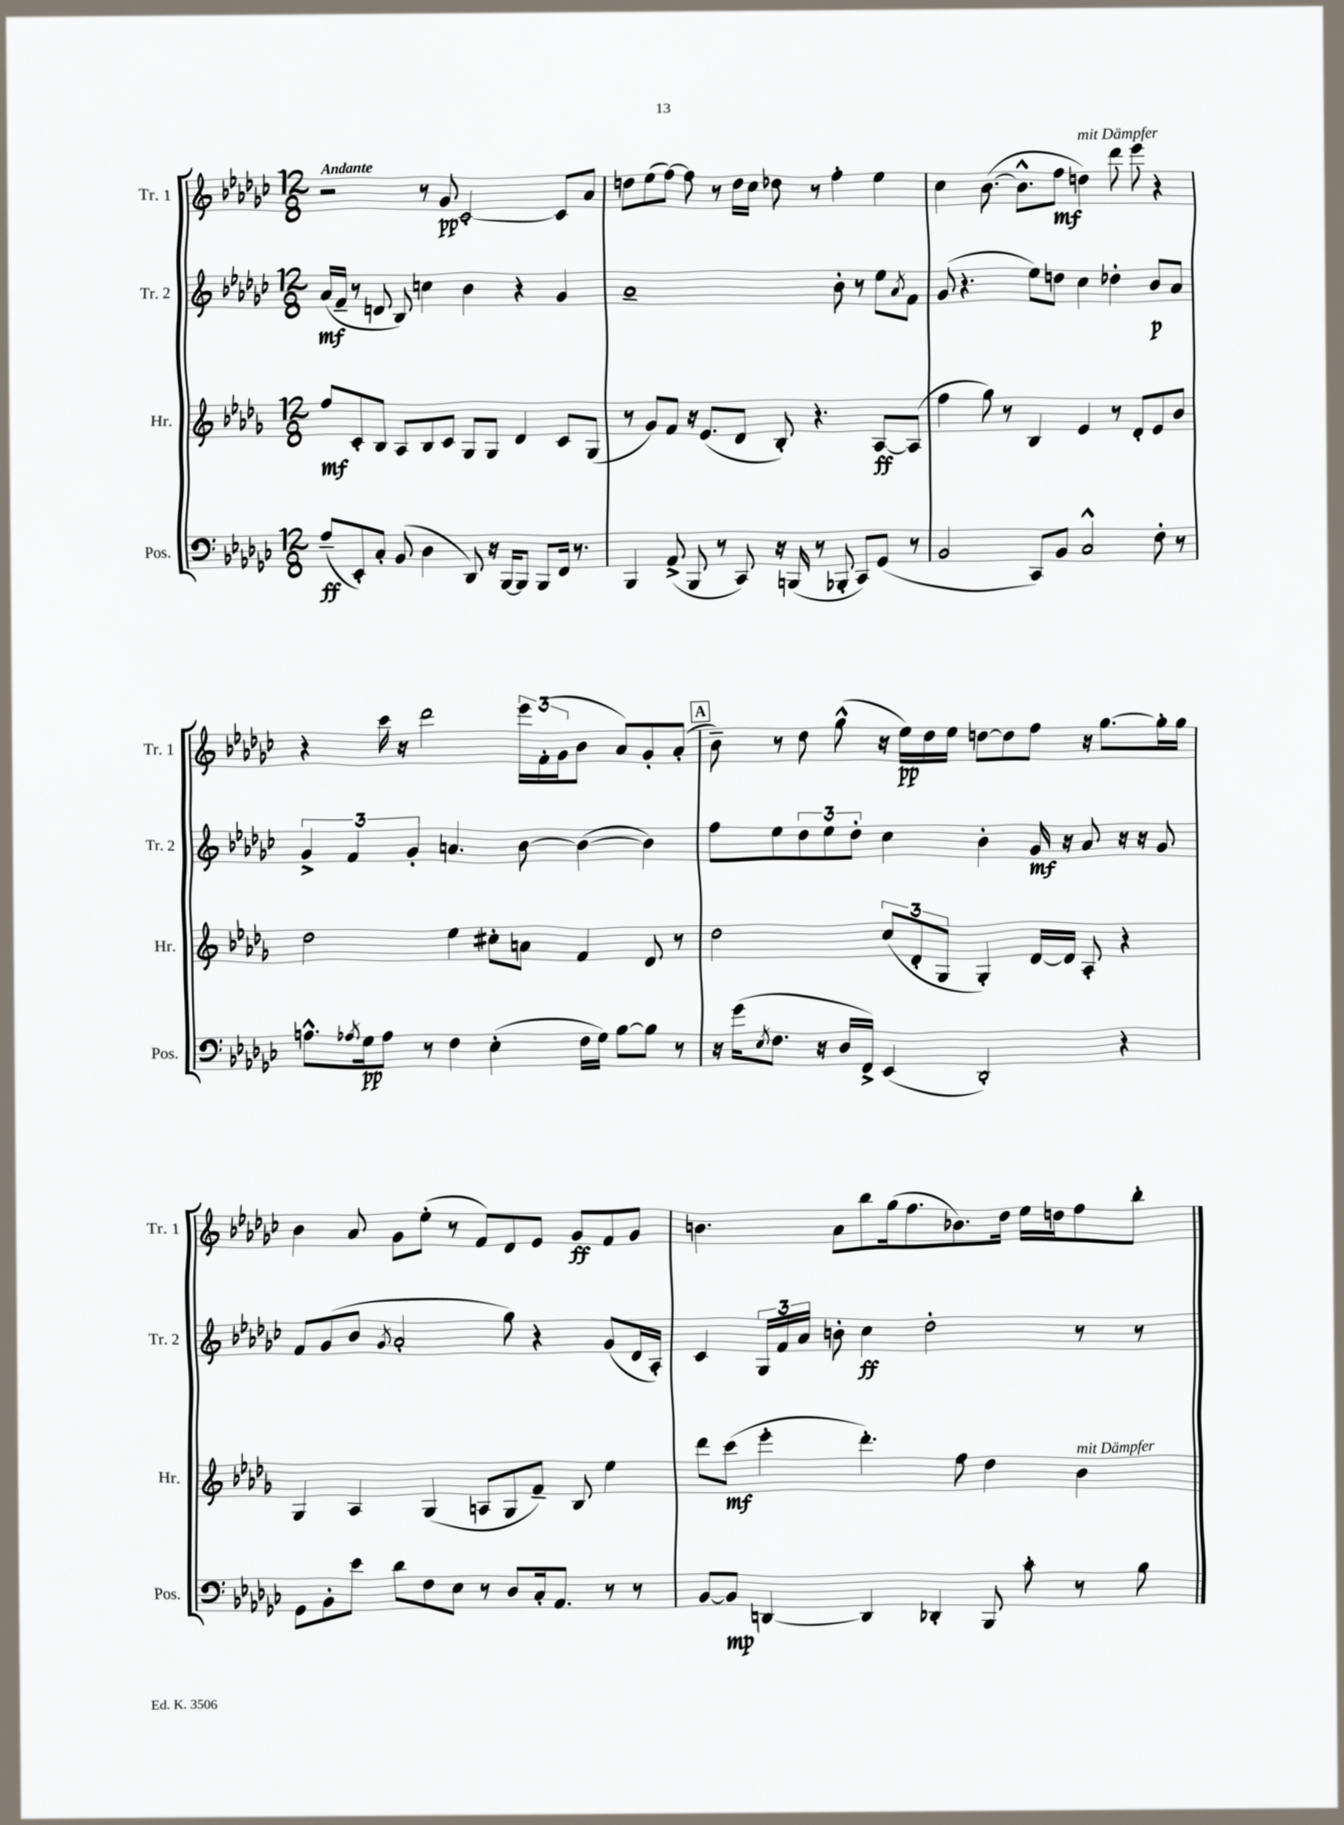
<<
\new StaffGroup <<
\new Staff = "s0" \with { instrumentName = "Tr. 1" shortInstrumentName = "Tr. 1" } {
    \clef treble \key ges \major \numericTimeSignature \time 12/8 \tempo "Andante"
    r2 r8 ges'8\pp ces'2~-. ces'8 aes'8 |
    d''8 ees''8( f''8~) f''8 r8 d''16 ces''16 des''8 r8 f''4-. ees''4 |
    ces''4 bes'8.~( bes'8.-^ f''8\mf d''4^\markup { \italic "mit Dämpfer" }) des'''8 ees'''8 r4 |
    r4 ces'''16 r16 des'''2 \tuplet 3/2 { ees'''16 f'16-.( ges'16 } bes'8 aes'8) ges'8-. aes'8-.( |
    \mark \markup { \box "A" } bes'8--) r8 des''8 ges''8-^( r16 ees''16\pp) des''16 ees''16 d''8~ d''8 f''8 r16 ges''8.~ ges''16-. ges''16 |
    bes'4 aes'8 ges'8 ees''8-.( r8 f'8) des'8 ees'8 ges'8\ff f'8 ges'8 |
    b'4. aes'8 bes''8 ges''16( f''8. bes'8.) des''16 ees''16 d''16 f''8 bes''8-. \bar "|." |
}
\new Staff = "s1" \with { instrumentName = "Tr. 2" shortInstrumentName = "Tr. 2" } {
    \clef treble \key ges \major \numericTimeSignature \time 12/8
    aes'16\mf( f'16-- r8 d'8 bes8) c''4 bes'4 r4 ges'4 |
    aes'1-- bes'8-. r8 ees''8 \acciaccatura { aes'8 } f'8 |
    ges'8( r4. ees''8) d''8 ces''4 des''4-. bes'8\p aes'8 |
    \tuplet 3/2 { ges'4-> f'4 ges'4-. } a'4. bes'8~ bes'4~( bes'4) |
    \mark \markup { \box "A" } f''8 ees''8 \tuplet 3/2 { des''8 ees''8 des''8-. } ces''4 bes'4-. ges'16\mf r16 aes'8 r16 r16 ges'8 |
    f'8 ges'8( bes'8 \acciaccatura { ges'8 } aes'2-. ges''8) r4 ges'8( des'16 aes16-.) |
    ces'4 \tuplet 3/2 { ges16 f'16 aes'16 } b'8-. ces''4\ff des''2-. r8 r8 \bar "|." |
}
\new Staff = "s2" \with { instrumentName = "Hr." shortInstrumentName = "Hr." } {
    \clef treble \key des \major \numericTimeSignature \time 12/8
    f''8\mf c'8-. bes8 aes8 bes8 c'8 ges8 ges8 des'4 c'8 ges8( |
    r8 ges'8) f'8 r16 ees'8.( des'8 bes8-.) r4. aes8~\ff aes8( |
    f''4 ges''8) r8 bes4 ees'4 r8 des'8-. ees'8 bes'8 |
    des''2 ees''4 cis''8-. a'8 f'4 des'8 r8 |
    \mark \markup { \box "A" } des''2 \tuplet 3/2 { c''8( des'8-. ges8 } ges4-.) des'16~ des'16 aes8-. r4 |
    ges4 aes4 ges4( a8 ges8 f'8--) bes8 ees''4 |
    des'''8 c'''8\mf( ees'''4-. des'''4.-.) f''8 des''4 bes'4^\markup { \italic "mit Dämpfer" } \bar "|." |
}
\new Staff = "s3" \with { instrumentName = "Pos." shortInstrumentName = "Pos." } {
    \clef bass \key ges \major \numericTimeSignature \time 12/8
    aes8--\ff( ees,8-.) ces8-. bes,8( des4 des,8) r16 bes,,16~ bes,,8 bes,,8 f,16 r8. |
    bes,,4 aes,8->( bes,,8 r8 ces,8) r16 b,,16( r8 bes,,8-. ces,8) ges,8( r8 |
    bes,2 ces,8) bes,8 ces2-^ f8-. r8 |
    a8.-^ \acciaccatura { aes8 } ges16\pp aes8 r8 f4 ees4-.( f16 ges16) bes8~ bes8 r8 |
    \mark \markup { \box "A" } r16 ges'16( \acciaccatura { ees8 } f8. r16 des16 f,16->) ees,4( des,2-.) r4 |
    ges,8 bes,8-. ees'8 des'8 f8 ees8 r8 des8 ces16-. aes,8. r8 r8 |
    bes,8~ bes,8\mp d,4~ d,4 des,4-. bes,,8 ces'8-. r8 bes8 \bar "|." |
}
>>
>>
\layout { \context { \Score \remove "Bar_number_engraver" } }
